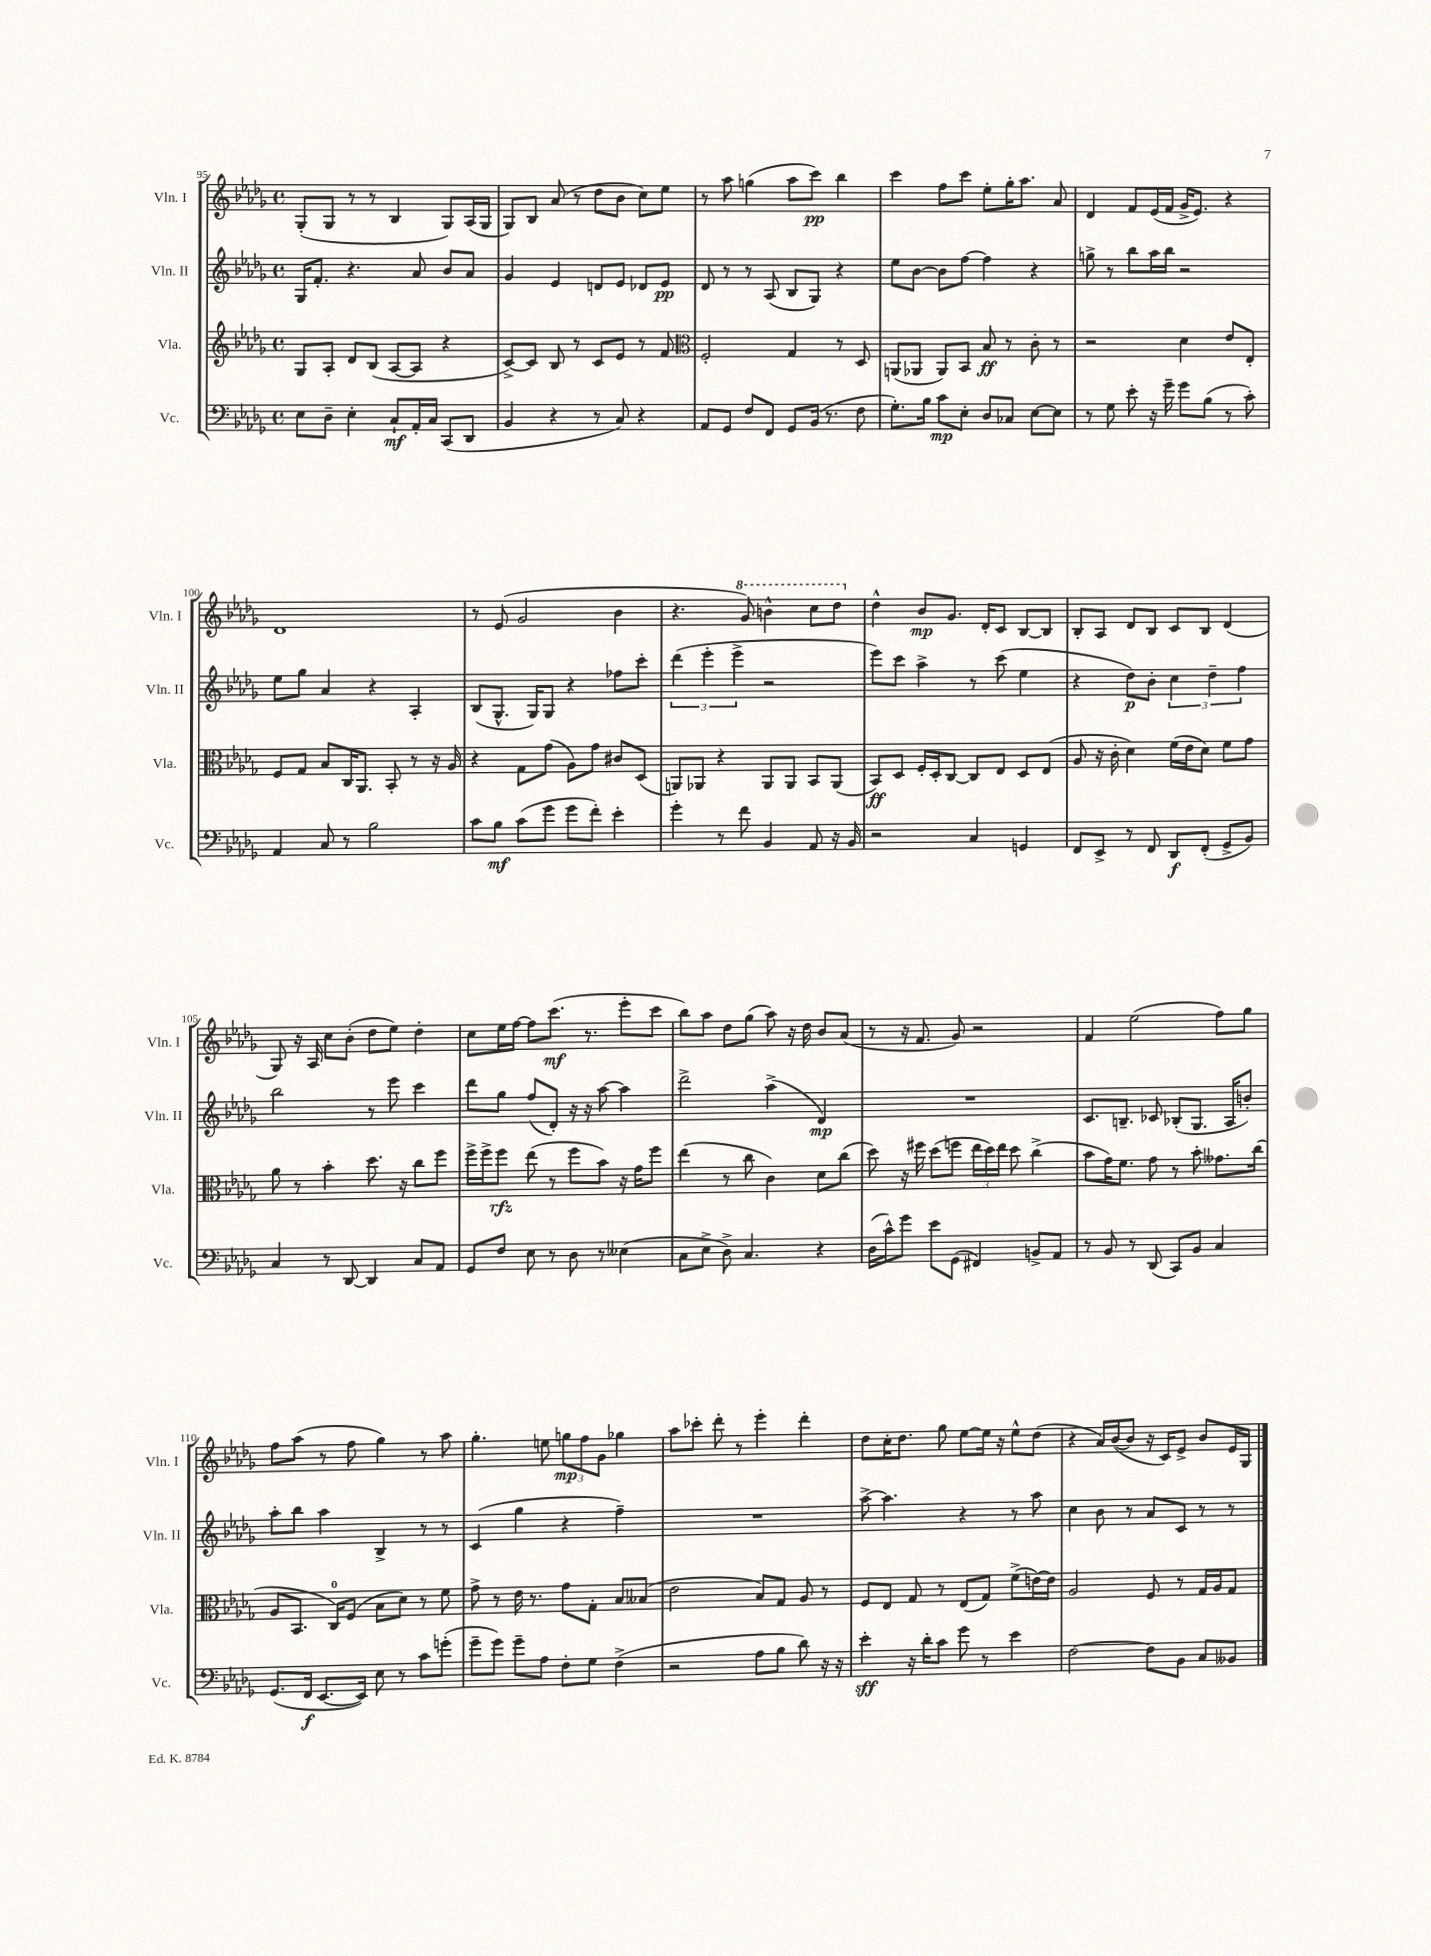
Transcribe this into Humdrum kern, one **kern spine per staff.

**kern	**kern	**kern	**kern
*staff4	*staff3	*staff2	*staff1
*clefF4	*clefG2	*clefG2	*clefG2
*k[b-e-a-d-g-]	*k[b-e-a-d-g-]	*k[b-e-a-d-g-]	*k[b-e-a-d-g-]
*M4/4	*M4/4	*M4/4	*M4/4
*met(c)	*met(c)	*met(c)	*met(c)
8E-	8G-	16G-	(8G-'
.	.	8.f'	.
8D-~	8A-'	.	8G-
4E-'	8d-	4.r	8r
.	(8B-	.	8r
8C`	[8A-	.	4B-
16AA-'	8A-]	8a-	.
16C	.	.	.
(8CC	4r	8b-	8G-)
8DD-	.	8a-	(16A-
.	.	.	16G-
=	=	=	=
4BB-	[8c^)	4g-	8G-)
.	8c]	.	8B-
4r	8B-	4e-	(8a-
.	8r	.	8r
8r	8c	8d	8dd-
8C)	8e-	8e-	8b-
4r	8r	8d-	8cc)
.	8f	8e-	8ee-
=	=	=	=
*	*clefC3	*	*
8AA-	2F'	8d-	8r
8GG-	.	8r	8aa-
8F	.	8r	(4gg
8FF	.	(8A-	.
8GG-	4G-	8B-	8aa-
(16BB-	.	8G-)	8ccc)
8.r	.	.	.
.	8r	4r	4bb-
8F	8D-	.	.
=	=	=	=
8.G-')	(8AA	8ee-	4ccc
.	8AA-	[8b-	.
16B-	.	.	.
8c	8AA-)	8b-]	8ff
8E-'	8BB-	[8ff	8ccc
8D-	8B-	4ff]	8ee-'
8C-	8r	.	16gg-'
.	.	.	8.aa-
[8E-	8c'	4r	.
8E-]	8r	.	8a-
=	=	=	=
8r	2r	8gg^	4d-
8G-	.	8r	.
8e-'	.	8bb-	8f
16r	.	16aa-	(16e-
16g-~	.	16bb-	16f
8g-	4d-	2r	16g-^
.	.	.	8.e-)
(8B-	.	.	.
8r	8e-	.	4r
8c')	8E-'	.	.
=	=	=	=
4AA-	8F	8ee-	1d-
.	8G-	8gg-	.
8C	8B-	4a-	.
8r	16C	.	.
.	8.AA-	.	.
2B-	.	4r	.
.	8BB-'	.	.
.	8r	4A-'	.
.	16r	.	.
.	16A-	.	.
=	=	=	=
8c	4r	(8B-	8r
8B-	.	8.G-^^	(8e-
(8c	8G-	.	2g-
.	.	16G-)	.
8g-	(8g-	8G-	.
8g-	8A-)	4r	.
8f')	8g-	.	.
4e-'	8c#	8ff-	4b-
.	(8D-	8ccc'	.
=	=	=	=
4g-'	8AA)	(6ddd-	4.r
.	8AA-	.	.
.	.	6eee-'	.
8r	4r	.	.
.	.	6eee-^	.
8f	.	.	8gg-)
4BB-	8AA-	2r	4bb^^
.	8AA-	.	.
8AA-	8BB-	.	8ccc
16r	(8AA-	.	8ddd-
16BB-	.	.	.
=	=	=	=
2r	8BB-)	8eee-)	4dd-^^
.	8D-	8ccc	.
.	16F'	4aa-^	8b-
.	16D-'	.	.
.	[8C	.	8.g-
4C	8C]	8r	.
.	.	.	16d-'
.	8E-	(8ccc	8c
4GG	8D-	4ee-	[8B-
.	(8E-	.	8B-]
=	=	=	=
8FF	8A-	4r	8B-'
8EE-^	16r	.	8A-
.	16c'	.	.
8r	4d-)	8dd-)	8d-
8FF	.	8b-'	8B-
8DD-	(16f	6cc	8c
.	16e-	.	.
(8FF'	8d-)	.	8B-
.	.	6dd-~	.
8GG-^	8f	.	(4d-
.	.	6ff	.
8BB-)	8g-	.	.
=	=	=	=
4C	8a-	2bb-	8G-)
.	8r	.	16r
.	.	.	16A-
8r	4b-'	.	8cc
[8DD-	.	.	(8b-'
4DD-]	8.dd-	8r	8dd-
.	.	8eee-	8ee-)
.	16r	.	.
8C	8cc	4ccc	4dd-'
8AA-	8ff	.	.
=	=	=	=
8GG-	16ff^	8ddd-	8cc
.	16ff^	.	.
8F	8ff	8gg-	16ee-
.	.	.	[16ff
8E-	(8ee-	(8ff	8ff]
8r	8r	8d-')	(8.ccc
8D-	8ff	16r	.
.	.	16r	8.r
8r	8b-)	[8aa-	.
(4E--	16r	4aa-]	8eee-'
.	16g-	.	.
.	8ff	.	8ccc
=	=	=	=
8C	(4ee-	2ddd-^	8bb-)
8E-^	.	.	8aa-
8D-^)	8r	.	8dd-
4.C	8cc	.	(8gg-
.	4c)	(4aa-^	8aa-)
.	.	.	16r
.	.	.	16dd-
4r	8d-	4d-)	8b-
.	(8cc	.	(8a-
=	=	=	=
(16D-	8dd-)	1r	8r
16c^^)	.	.	.
8g-	16r	.	16r
.	16ff#	.	8.f
8e-	(8dd-	.	.
(8GG-	8ff	.	8g-)
4FF#)	24ee-	.	2r
.	24dd-)	.	.
.	24ee-	.	.
.	8dd-	.	.
8BB^	(4cc^	.	.
8AA-	.	.	.
=	=	=	=
8r	8b-	8.c	4f
8BB-	16g-)	.	.
.	8.f	8.B~	.
8r	.	.	(2ee-
(8DD-	8g-	8c-	.
8CC)	8r	(8B-'	.
8BB-	8b-'	8.G-	.
4C	8.g--	.	8ff)
.	.	16A-	.
.	.	8b')	8gg-
.	(16cc	.	.
=	=	=	=
(8.GG-	8A-	8aa-'	8ff
.	8.BB-	8bb-	(8aa-
16FF	.	.	.
[8.EE-	.	4aa-	8r
.	16C)	.	.
.	(8F	.	8ff
16EE-])	.	.	.
8E-	8B-	4B-^	4gg-)
8r	8d-)	.	.
8c	8r	8r	8r
(8g'	8f	8r	8aa-
=	=	=	=
8g-~	8g-^	(4c	4.gg-'
8g-)	8r	.	.
8g-~	16e-	4gg-	.
.	8.r	.	.
8A-	.	.	8ee
8F'	8g-	4r	12gg
.	.	.	12ff
8G-	8G-'	.	.
.	.	.	12g-
(4F^	8B-	4ff~)	4gg-
.	(8B--	.	.
=	=	=	=
2r	2e-	1r	8aa-
.	.	.	8ccc-'
.	.	.	8ddd-'
.	.	.	8r
8A-	8B-)	.	4eee-'
8B-	8G-	.	.
8d-)	8A-	.	4ddd-'
16r	8r	.	.
16r	.	.	.
=	=	=	=
4e-'	8F	[8aa-^	8dd-
.	8E-	4.aa-]	16cc'
.	.	.	8.dd-
16r	8G-	.	.
16d-'	.	.	.
8c	8r	.	8gg-
8g-	(8E-	4r	[8ee-
8r	8G-)	.	16ee-]
.	.	.	16r
4e-	(8f^	8r	8ee-^^
.	[16e)	8aa-	(8dd-
.	16e]	.	.
=	=	=	=
[2F	2A-	4cc	4r
.	.	8b-	16a-)
.	.	.	([16b-
.	.	8r	8b-]
8F]	8F	8a-	16r
.	.	.	16c)
8BB-	8r	8c	8e-^
8C	16G-	8r	8b-
.	16A-	.	.
8BB--	8G-	8r	16e-
.	.	.	16G-
==	==	==	==
*-	*-	*-	*-
